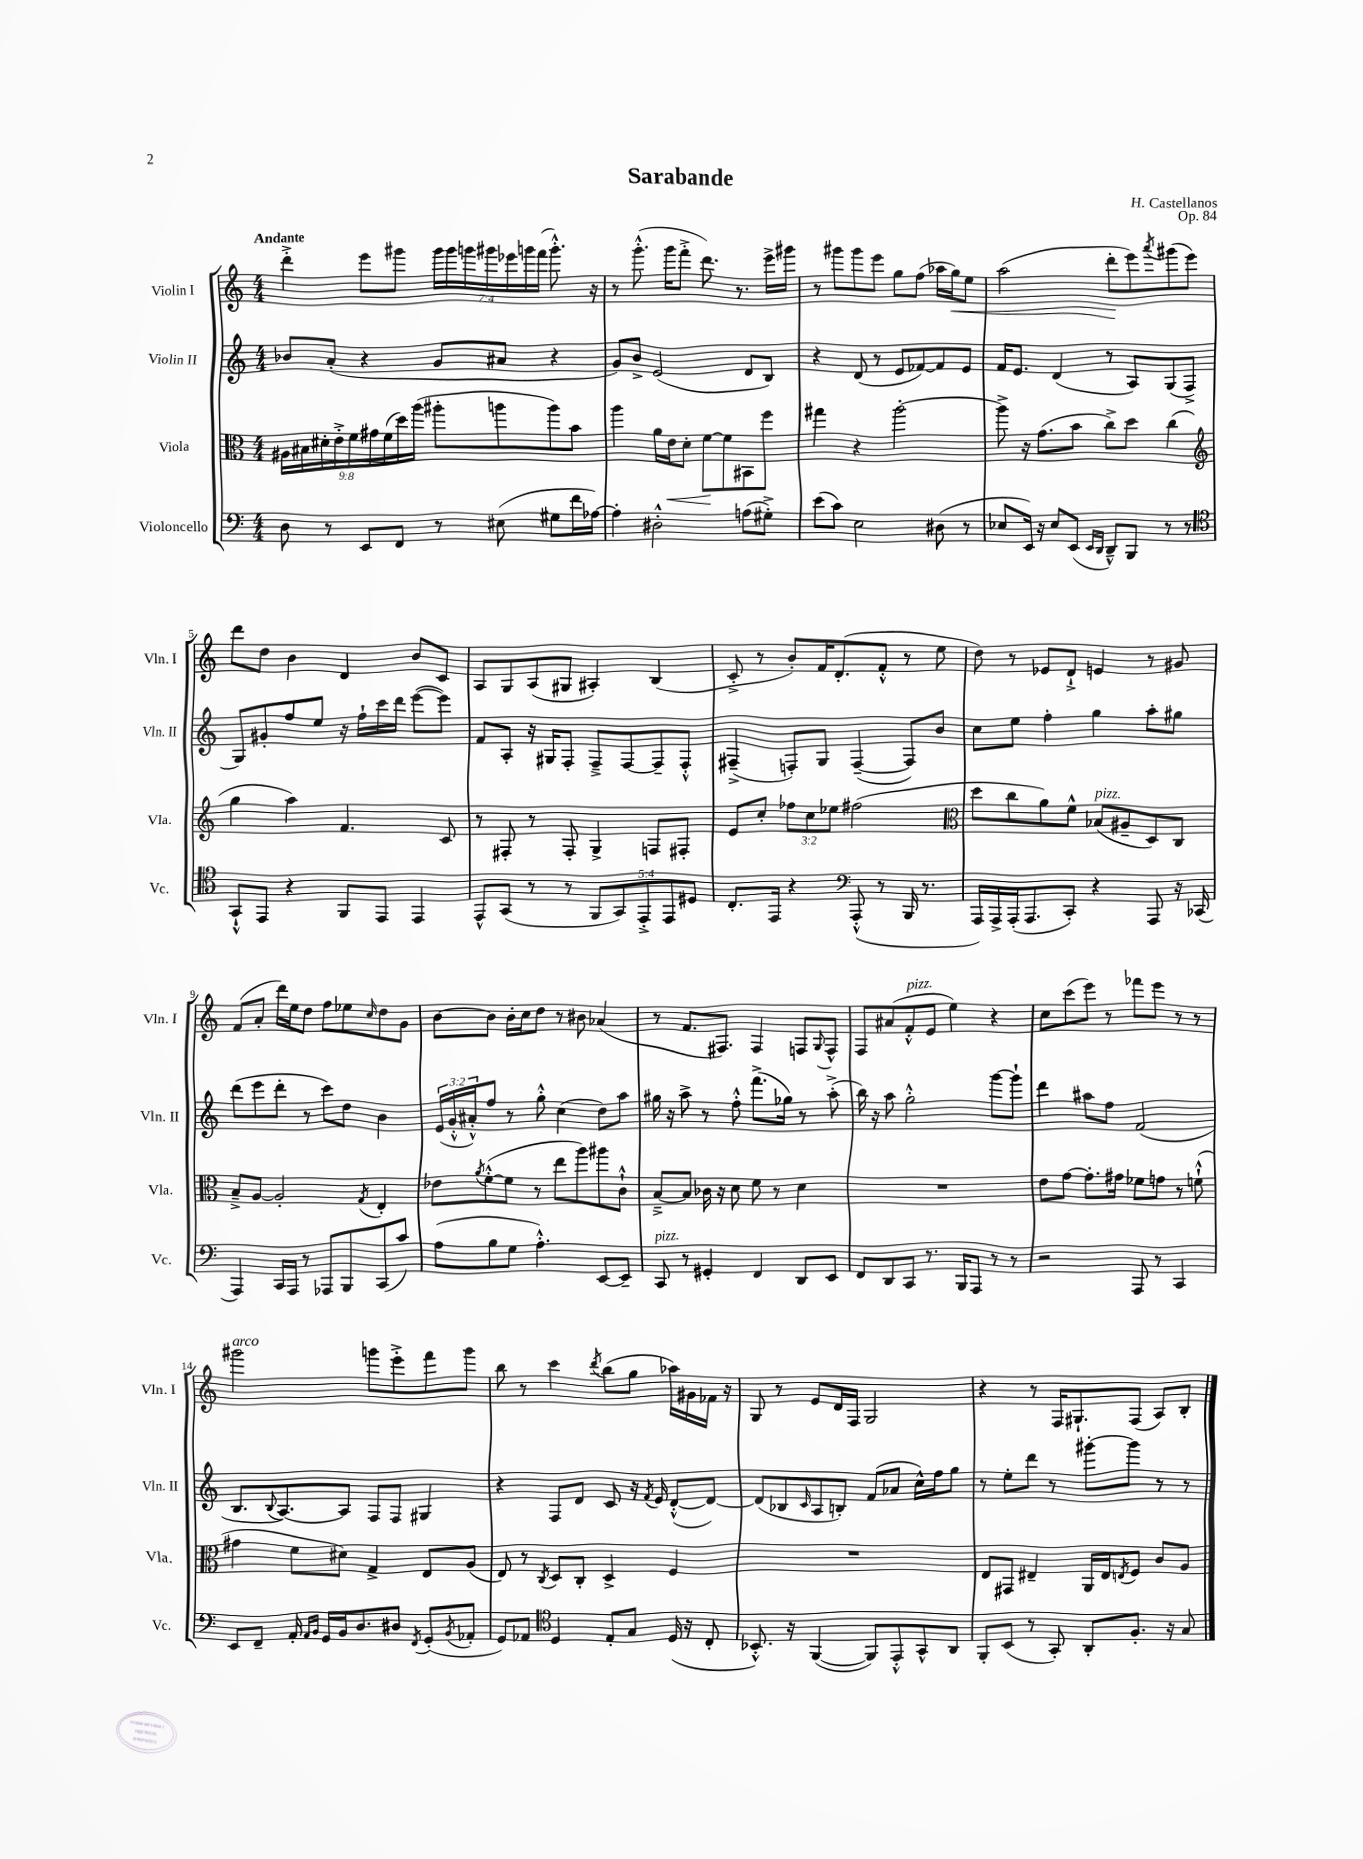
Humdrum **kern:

**kern	**kern	**dynam	**kern	**kern	**dynam
*part4	*part3	*part3	*part2	*part1	*part1
*staff4	*staff3	*staff3	*staff2	*staff1	*staff1
*I"Violoncello	*I"Viola	*	*I"Violin II	*I"Violin I	*
*I'Vc.	*I'Vla.	*	*I'Vln. II	*I'Vln. I	*
*clefF4	*clefC3	*	*clefG2	*clefG2	*
*k[]	*k[]	*	*k[]	*k[]	*
*M4/4	*M4/4	*	*M4/4	*M4/4	*
=1	=1	=1	=1	=1	=1
!	!	!	!	!LO:TX:a:B:t=Andante	!
8D\	18A#X\LL	.	8b-X/L	4ddd'^\	.
.	18B#X\	.	.	.	.
.	18d#X'\	.	.	.	.
8r	.	.	(8a'/J	.	.
.	18e'^\	.	.	.	.
.	18f\	.	.	.	.
8EE/L	.	.	4r	8eee\L	.
.	18g#X\	.	.	.	.
.	(18f\	.	.	.	.
8FF/J	.	.	.	8ggg#X\J	.
.	18dd\)	.	.	.	.
.	(18aa\JJ	.	.	.	.
8r	8aa#X'\L	.	8g/L	28ggg#\LL	.
.	.	.	.	28ggg#\	.
.	.	.	.	28gggn\	.
.	.	.	.	28ggg#X\	.
(8E#X\	8aan\	.	8a#X/J	.	.
.	.	.	.	28eee-X\	.
.	.	.	.	28gggn\	.
.	.	.	.	(28fff\JJ	.
8G#X\L	8aa\)	.	4r	8.ggg'^^\)	.
16f\L	8b\J	.	.	.	.
[16A-X\JJ)	.	.	.	16r	.
=2	=2	=2	=2	=2	=2
4A-'\]	4aa\	.	8g/L)	8r	.
.	.	.	8b^/J	(8.ggg'^^\	.
2D#X'^^\	16a\LL	.	(2e/	.	.
!	!	!LO:HP:b	!	!	!
.	16e\J	<	.	16ggg\KL	.
.	8d'\J	.	.	8fff'^\J	.
.	[8f\L	.	.	8.ddd\)	.
.	8f\]	[	.	.	.
.	.	.	.	8.r	.
(8An\L	8BB#X\	.	8d/L	.	.
8G#X'^\J)	8ff\J	.	8B/J)	16eee^\LL	.
.	.	.	.	16ggg#X\JJ	.
=3	=3	=3	=3	=3	=3
(8e\L	4gg#X\	.	4r	8r	.
8c\J)	.	.	.	8ggg#X\L	.
2E\	4r	.	(8d/	8ggg#\	.
.	.	.	8r	8eee\J	.
.	[2aa'\	.	8e/L	8gg\L	.
.	.	.	[8f-X/)	(8ff\J	.
(8D#X\	.	.	8f-/]	16aa-X\LL	.
!	!	!	!	!	!LO:HP:b
.	.	.	.	16gg\J)	<
8r	.	.	8e/J	8ee\J	.
=4	=4	=4	=4	=4	=4
8E-X/L	8aa^\]	.	16f/KL	(2aa\	.
.	.	.	8.e/J	.	.
16EE/Jk)	16r	.	.	.	.
16r	(8.g\L	.	.	.	.
8E-/L	.	.	(4d/	.	.
(8EE/J	8b\J	.	.	.	.
16qqEE/LL	.	.	.	.	.
16qqDD/JJ	.	.	.	.	.
8DD~^^/L)	8cc^\L)	.	8r	8ddd'\L	.
8BBB/J	8dd\J	.	8A/L)	8eee\)	[
.	.	.	.	8qaaa/	.
8r	(4cc\	.	(8G/	(8ggg#X\	.
8r	.	.	8F^/J	8eee\J)	.
!!LO:LB:g=z
=5	=5	=5	=5	=5	=5
*clefC4	*clefG2	*	*	*	*
8GG`^^/L	4gg\	.	8G/L)	8ddd\L	.
8EE/J	.	.	8g#X'/	8dd\J	.
4r	4aa\)	.	8ff/	4b\	.
.	.	.	8ee/J	.	.
8FF/L	4.f/	.	16r	4d/	.
.	.	.	16ff`\LL	.	.
8EE/J	.	.	16ccc\	.	.
.	.	.	16ddd\JJ	.	.
4EE/	.	.	([8eee\L	8b/L	.
.	8c/	.	8eee\J])	8c/J	.
=6	=6	=6	=6	=6	=6
8EE^^/L	8r	.	8f/L	8A/L	.
(8GG/J	8F#X'/	.	8A'/J	8G/	.
8r	8r	.	16r	(8A/	.
.	.	.	16G#X/KL	.	.
8r	8F#'/	.	8F'/J	8G#X/J	.
10FF/L	4G^/	.	8F~^/L	4A#X'/)	.
10GG/)	.	.	.	.	.
.	.	.	[8F/	.	.
10EE'^/	.	.	.	.	.
.	8Fn/L	.	8F~/]	(4B/	.
10EE/	.	.	.	.	.
.	8F#X'/J	.	8F'^^/J	.	.
10D#X/J	.	.	.	.	.
=7	=7	=7	=7	=7	=7
8.C'/L	8e/L	.	(4F#X~^/	8c'^/	.
.	8cc'/J	.	.	8r	.
16EE/Jk	.	.	.	.	.
4r	12ff-X\L	.	8Fn'/L)	8b'/L)	.
.	12cc\	.	.	.	.
.	.	.	8G/J	16f/K	.
.	12ee-X\J	.	.	.	.
.	.	.	.	(8.d'/	.
*clefF4	*	*	*	*	*
(8AAA'^^/	(2ff#X\	.	([4F~/	.	.
8r	.	.	.	8f'^^/J	.
16BBB/	.	.	8F/L])	8r	.
8.r	.	.	.	.	.
.	.	.	8b/J	8ee\	.
=8	=8	=8	=8	=8	=8
*	*clefC3	*	*	*	*
16AAA/LL)	8dd\L	.	8cc\L	8dd\)	.
16AAA^/	.	.	.	.	.
(16AAA'/J	8cc\	.	8ee\J	8r	.
8.AAA/	.	.	.	.	.
.	8a\)	.	4ff'\	8e-X/L	.
8CC'/J)	8f^^\J	.	.	8d`^/J	.
!	!LO:TX:a:i:t=pizz.	!	!	!	!
4r	(8B-X/L	.	4gg\	4en/	.
.	8A#X~/	.	.	.	.
8AAA/	8D/)	.	8aa'\L	8r	.
16r	8C/J	.	8gg#X\J	8g#X/	.
(16CC-X/	.	.	.	.	.
!!LO:LB:g=z
=9	=9	=9	=9	=9	=9
4AAA/)	8B~^/L	.	(8ddd\L	(8f/L	.
.	[8A/J	.	8eee\	8a'/J	.
16CC/LL	2A'/]	.	8ddd'\J	16ddd\LL)	.
16AAA/JJ	.	.	.	16ee\J	.
8r	.	.	8r	8dd\J	.
8AAA-X/L	.	.	8ccc\L)	8ff\L	.
8BBB/	.	.	8dd\J	8ee-X\	.
.	8qG/	.	.	16qqcc/	.
(8CC/	4E'/	.	4b\	8dd\	.
8c/J)	.	.	.	8g\J	.
=10	=10	=10	=10	=10	=10
(8A\L	8e-X\L	.	(24e/LL	[8b\L	.
.	.	.	24g'^^/	.	.
.	.	.	24a#X'^^/J)	.	.
.	8qa/	.	.	.	.
8B\	([8f'^^\	.	8ff/J	8b\J]	.
8G\J	8f\J]	.	8r	16b'\LL	.
.	.	.	.	16cc\J	.
4.A'^^\)	8r	.	8gg'^^\	8dd\J	.
.	8ee\L	.	(4cc\	8r	.
.	8aa\)	.	.	8b#X\	.
[8EE/L	8aa#X\	.	8dd\L)	(4a-X/	.
8EE~/J]	8c`^^\J	.	8aa\J	.	.
=11	=11	=11	=11	=11	=11
!LO:TX:a:i:t=pizz.	!	!	!	!	!
8CC/	[8B~^/L	.	16gg#X\	8r	.
.	.	.	16r	.	.
8r	8B/J]	.	8aa^\	8.f/L	.
4GG#X'/	16c-X\	.	8r	.	.
.	16r	.	.	8.F#X/J)	.
.	8d\	.	8ff'^^\	.	.
4FF/	8f\	.	(8.fff^\L	4F#/	.
.	8r	.	.	.	.
.	.	.	16gg-X\Jk)	.	.
8DD/L	4d\	.	8r	8Fn/L	.
.	.	.	.	8qqG/	.
8EE/J	.	.	(8aa'^\	8F^^/J	.
=12	=12	=12	=12	=12	=12
8FF/L	1r	.	16bb\)	8F/L	.
.	.	.	16r	.	.
8DD/	.	.	8aa\	(8a#X/	.
!	!	!	!	!LO:TX:a:i:t=pizz.	!
8CC/J	.	.	2gg'^^\	8f'^^/	.
8.r	.	.	.	8e/J	.
.	.	.	.	4ee\)	.
16BBB/KL	.	.	.	.	.
8AAA/J	.	.	.	.	.
8r	.	.	[8ggg\L	4r	.
8r	.	.	8ggg`\J]	.	.
=13	=13	=13	=13	=13	=13
2r	8e\L	.	4ddd\	8cc\L	.
.	[8g\J	.	.	(8ccc\	.
.	8.g'\L]	.	8aa#X\L	8eee\J)	.
.	.	.	8ff\J	8r	.
.	16g#X\Jk	.	.	.	.
8AAA/	8f-X\L	.	(2f/	8fff-X\L	.
8r	8gn\J	.	.	8eee\J	.
4CC/	8r	.	.	8r	.
.	(8fn`^^\	.	.	8r	.
!!LO:LB:g=z
=14	=14	=14	=14	=14	=14
!	!	!	!	!LO:TX:a:i:t=arco	!
8EE/L	4g#X\	.	8.B/L	2ggg#X\	.
8FF~/J	.	.	.	.	.
.	.	.	8qqB/	.	.
.	.	.	[8.A/)	.	.
16AA'/	8f\L	.	.	.	.
16qqAA/LL	.	.	.	.	.
16qqBB/JJ	.	.	.	.	.
16GG/LL	.	.	.	.	.
16BB/J	8d#X\J)	.	8A/J]	.	.
8.D/	.	.	.	.	.
.	4G^/	.	8F/L	8gggn\L	.
8D#X/J	.	.	8F/J	8eee'^\	.
8qFF/	.	.	.	.	.
(8GG'/L	8E/L	.	4G#X/	8fff\	.
8qBB/	.	.	.	.	.
8AA-X'/J	(8A/J	.	.	8ggg\J	.
=15	=15	=15	=15	=15	=15
8GG/L)	8E/)	.	4r	8bb\	.
8AA-X/J	8r	.	.	8r	.
*clefC4	*	*	*	*	*
.	8qC/	.	.	.	.
4D/	8D/L	.	8F/L	4ccc\	.
.	8C'/J	.	8d/J	.	.
.	.	.	.	8qddd/	.
8E'/L	4D^/	.	8c/	(8bb\L	.
8G/J	.	.	16r	8gg\J	.
.	.	.	8qf/	.	.
.	.	.	16e/	.	.
(16D/	4F/	.	([8d'^^/L	16aa-X\LL)	.
16r	.	.	.	16g#X\	.
8C'/	.	.	8d/J_)	16f-X\JJ	.
.	.	.	.	16r	.
=16	=16	=16	=16	=16	=16
8.BB-X'^^/)	1r	.	(8d/L]	8G/	.
.	.	.	8B-X/	8r	.
16r	.	.	.	.	.
.	.	.	16qqc/	.	.
([4FF/	.	.	8A/	8e/L	.
.	.	.	8Bn'/J)	16d/L	.
.	.	.	.	16F/JJ	.
8FF/L])	.	.	(8f/L	2G/	.
8EE'^^/	.	.	8a-X/J	.	.
8GG^^/	.	.	16cc^^\LL)	.	.
.	.	.	16ff\J	.	.
8AA/J	.	.	8gg\J	.	.
=17	=17	=17	=17	=17	=17
8FF'/L	8E/L	.	8r	4r	.
(8BB/J	8GG#X/J	.	8ee'\L	.	.
8r	4E#X~/	.	8ddd\J	8r	.
8GG'/)	.	.	8r	16F/KL	.
.	.	.	.	8.G#X`/	.
8AA'/L	16AA/LL	.	[8ggg#X'\L	.	.
.	16E#/J	.	.	.	.
.	8qEn/	.	.	.	.
8.F'/J	8F/J	.	8ggg#\J]	(8F/J	.
.	8c/L	.	8r	8A/L)	.
16r	.	.	.	.	.
8G/	8A/J	.	8r	8B'/J	.
==	==	==	==	==	==
*-	*-	*-	*-	*-	*-
